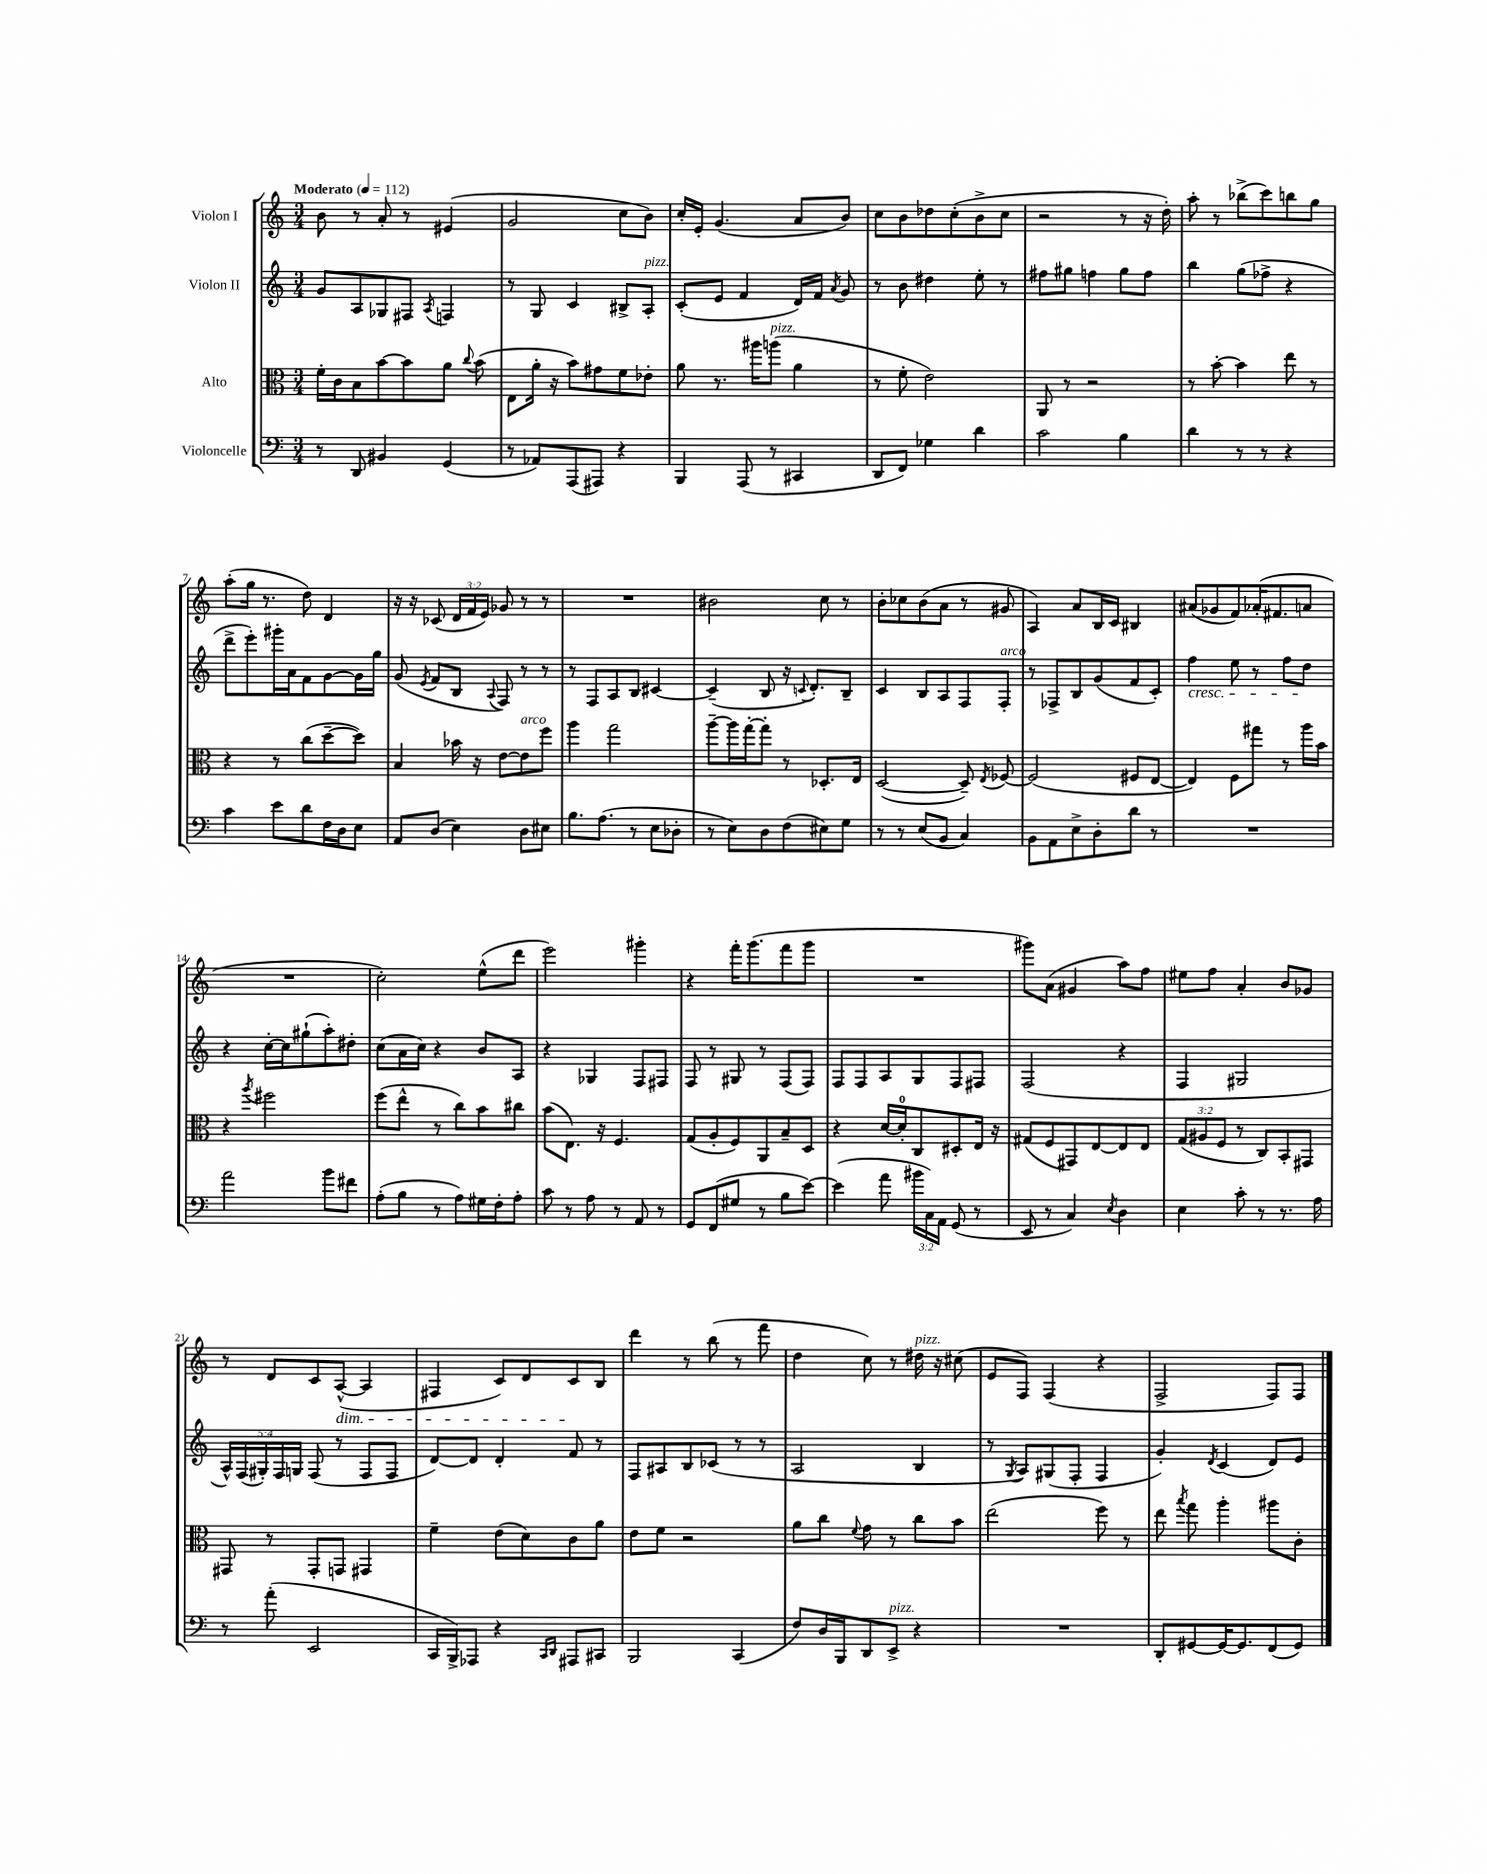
<<
\new StaffGroup <<
\new Staff = "s0" \with { instrumentName = "Violon I" } {
    \clef treble \key c \major \numericTimeSignature \time 3/4 \override Staff.TupletNumber.text = #tuplet-number::calc-fraction-text \tempo "Moderato" 4 = 112
    \autoBeamOff b'8 r8 a'8-. r8 eis'4( |
    g'2 c''8[ b'8]) |
    c''16[-. e'16]-. g'4.( a'8[ b'8]) |
    c''8[ b'8 des''8 c''8-.( b'8-> c''8] |
    r2 r8 r16 d''16-.) |
    a''8-. r8 bes''8[->( c'''8) b''8 g''8] |
    a''8[-.( g''16] r8. d''8) d'4 |
    r16 r16 ces'8( \tuplet 3/2 { d'16[ f'16 e'16]) } ges'8 r8 r8 |
    R2. |
    bis'2 c''8 r8 |
    b'8[-. ces''8 b'8( a'8] r8 gis'8 |
    a4) a'8[ b16 c'16] bis4 |
    ais'8[( ges'8 f'8) aes'16-.( fis'8. a'8] |
    R2. |
    c''2-.) e''8[-^( d'''8] |
    e'''2) gis'''4-. |
    r4 f'''16[-. g'''8.( f'''8 g'''8] |
    R2. |
    gis'''8[) a'8]( gis'4 a''8[) f''8] |
    eis''8[ f''8] a'4-. b'8[ ges'8] |
    r8 d'8[ c'8 a8]~-^\dim( a4 |
    fis4 c'8[) d'8 c'8\! b8] |
    d'''4 r8 b''8( r8 f'''8 |
    d''4 c''8) r8 dis''16^\markup { \italic "pizz." } r16 cis''8( |
    e'8[ f8]) f4( r4 |
    f2-> f8[) f8] \bar "|." |
}
\new Staff = "s1" \with { instrumentName = "Violon II" } {
    \clef treble \key c \major \numericTimeSignature \time 3/4 \override Staff.TupletNumber.text = #tuplet-number::calc-fraction-text
    \autoBeamOff g'8[ a8 ges8 fis8] \acciaccatura { a8 } f4 |
    r8 g8 c'4 bis8[-> a8]-.^\markup { \italic "pizz." } |
    c'8[-.( e'8] f'4 d'16[) f'16] \acciaccatura { a'8 } g'8 |
    r8 b'8 dis''4 e''8-. r8 |
    fis''8[ gis''8] f''4 gis''8[ f''8] |
    b''4 g''8[( fes''8]-> r4 |
    d'''8[-> e'''8-.) gis'''16-. a'16 f'8 g'8~ g'16 g''16] |
    g'8( \acciaccatura { e'8 } f'8[ b8] \appoggiatura { a8 } f8) r8 r8 |
    r8 f8[ a8 b8] cis'4~ |
    cis'4--( b8 r16 \appoggiatura { c'8 } d'8.[-.) b8]-- |
    c'4 b8[ a8 f8 f8]-.^\markup { \italic "arco" } |
    r8 fes8[-> b8 g'8( f'8 c'8]-.) |
    f''4\cresc e''8 r8 f''8[ d''8]\! |
    r4 c''16[~-. c''16 gis''8-!( a''8-.) dis''8]-. |
    c''8[( a'16 c''16]) r4 b'8[ a8] |
    r4 ges4 f8[ fis8] |
    f8 r8 gis8 r8 f8[( f8]) |
    f8[ f8 a8 g8 f8 fis8] |
    f2( r4 |
    f4 gis2 |
    \tuplet 5/4 { a16[-^) f16( gis16-.) f16 g16] } f8( r8 f8[ f8] |
    d'8[~) d'8] d'4-. f'8 r8 |
    f8[ ais8 b8 ces'8]( r8 r8 |
    a2 b4 |
    r8 \acciaccatura { g8 } a8[) gis8( f8]-. f4 |
    g'4-.) \acciaccatura { d'8 } c'4( d'8[) e'8] \bar "|." |
}
\new Staff = "s2" \with { instrumentName = "Alto" } {
    \clef alto \key c \major \numericTimeSignature \time 3/4 \override Staff.TupletNumber.text = #tuplet-number::calc-fraction-text
    \autoBeamOff f'16[-. c'16 b8 b'8~ b'8 a'8] \appoggiatura { c''8 } b'8( |
    e8[ a'16]-. r16 b'8[) gis'8 f'8 ees'8]-. |
    a'8 r8. ais''16[ a''8]^\markup { \italic "pizz." }( a'4 |
    r8 f'8-. e'2) |
    a,8 r8 r2 |
    r8 b'8~-. b'4 e''8 r8 |
    r4 r8 c''8[( d''8~-- d''8]) |
    b4 bes'16 r16 e'8[~ e'8^\markup { \italic "arco" } f''8] |
    a''4 g''2 |
    a''8[~-- a''16 g''16~-. g''8]-. r8 des8.[-. e16] |
    d2~( d8--) \acciaccatura { e8 } fes8~ |
    fes2( fis8[ e8]~ |
    e4) f8[ gis''8] r8 a''16[ b'16] |
    r4 \acciaccatura { a''8 } fis''2 |
    f''8[( e''8]-^ r8 c''8[) b'8 cis''8] |
    b'8[( e8.]) r16 f4. |
    g8[( a8-. f8) a,8 b8-- d8] |
    r4 d'16[~ d'16-0-. c8 dis8-. e16] r16 |
    gis8[( f8 gis,8) e8~ e8 e8] |
    \tuplet 3/2 { g8[( ais8 f8] } r8 c8[) b,8-. gis,8] |
    gis,8 r8 gis,8[-. g,8] gis,4 |
    f'4-- e'8[( d'8) c'8 a'8] |
    e'8[ f'8] r2 |
    a'8[ c''8] \appoggiatura { f'8 } g'8 r8 c''8[ b'8] |
    e''2( f''8) r8 |
    e''8 \acciaccatura { b''8 } g''8 a''4-. ais''8[ c'8]-. \bar "|." |
}
\new Staff = "s3" \with { instrumentName = "Violoncelle" } {
    \clef bass \key c \major \numericTimeSignature \time 3/4 \override Staff.TupletNumber.text = #tuplet-number::calc-fraction-text
    \autoBeamOff r8 d,8 bis,4 g,4( |
    r8 aes,8[) a,,8( ais,,8]) r4 |
    b,,4 a,,8( r8 cis,4 |
    d,8[ f,8]) ges4 d'4 |
    c'2 b4 |
    d'4 r8 r8 r4 |
    c'4 e'8[ d'8 f16 d16 e8] |
    a,8[ d8]( e4) d8[ eis8] |
    b8.[ a8.]( r8 e8[ des8]-. |
    r8 e8[) d8 f8( eis8) g8] |
    r8 r8 e8[( b,8] c4) |
    b,8[ a,8 e8-> d8-. d'8] r8 |
    R2. |
    a'2 b'8[ fis'8] |
    a8[-.( b8] r8 a8[) gis16 f16-. a8]-. |
    c'8 r8 a8 r8 a,8 r8 |
    g,8[ f,8( gis8] r8 b8[ e'8]~) |
    e'4( a'8 \tuplet 3/2 { bis'16[ c16) a,16] } g,8( r8 |
    e,8 r8 c4) \acciaccatura { e8 } d4 |
    e4 c'8-. r8 r8. a16 |
    r8 a'8-.( e,2 |
    c,16[ b,,16->) aes,,8] r4 \grace { c,16[ d,16] } ais,,8[ cis,8] |
    b,,2 c,4( |
    f8[) d16 b,,16 d,8 e,8]->^\markup { \italic "pizz." } r4 |
    R2. |
    d,8[-. gis,8~ gis,16~ gis,8. f,8( gis,8]) \bar "|." |
}
>>
>>
